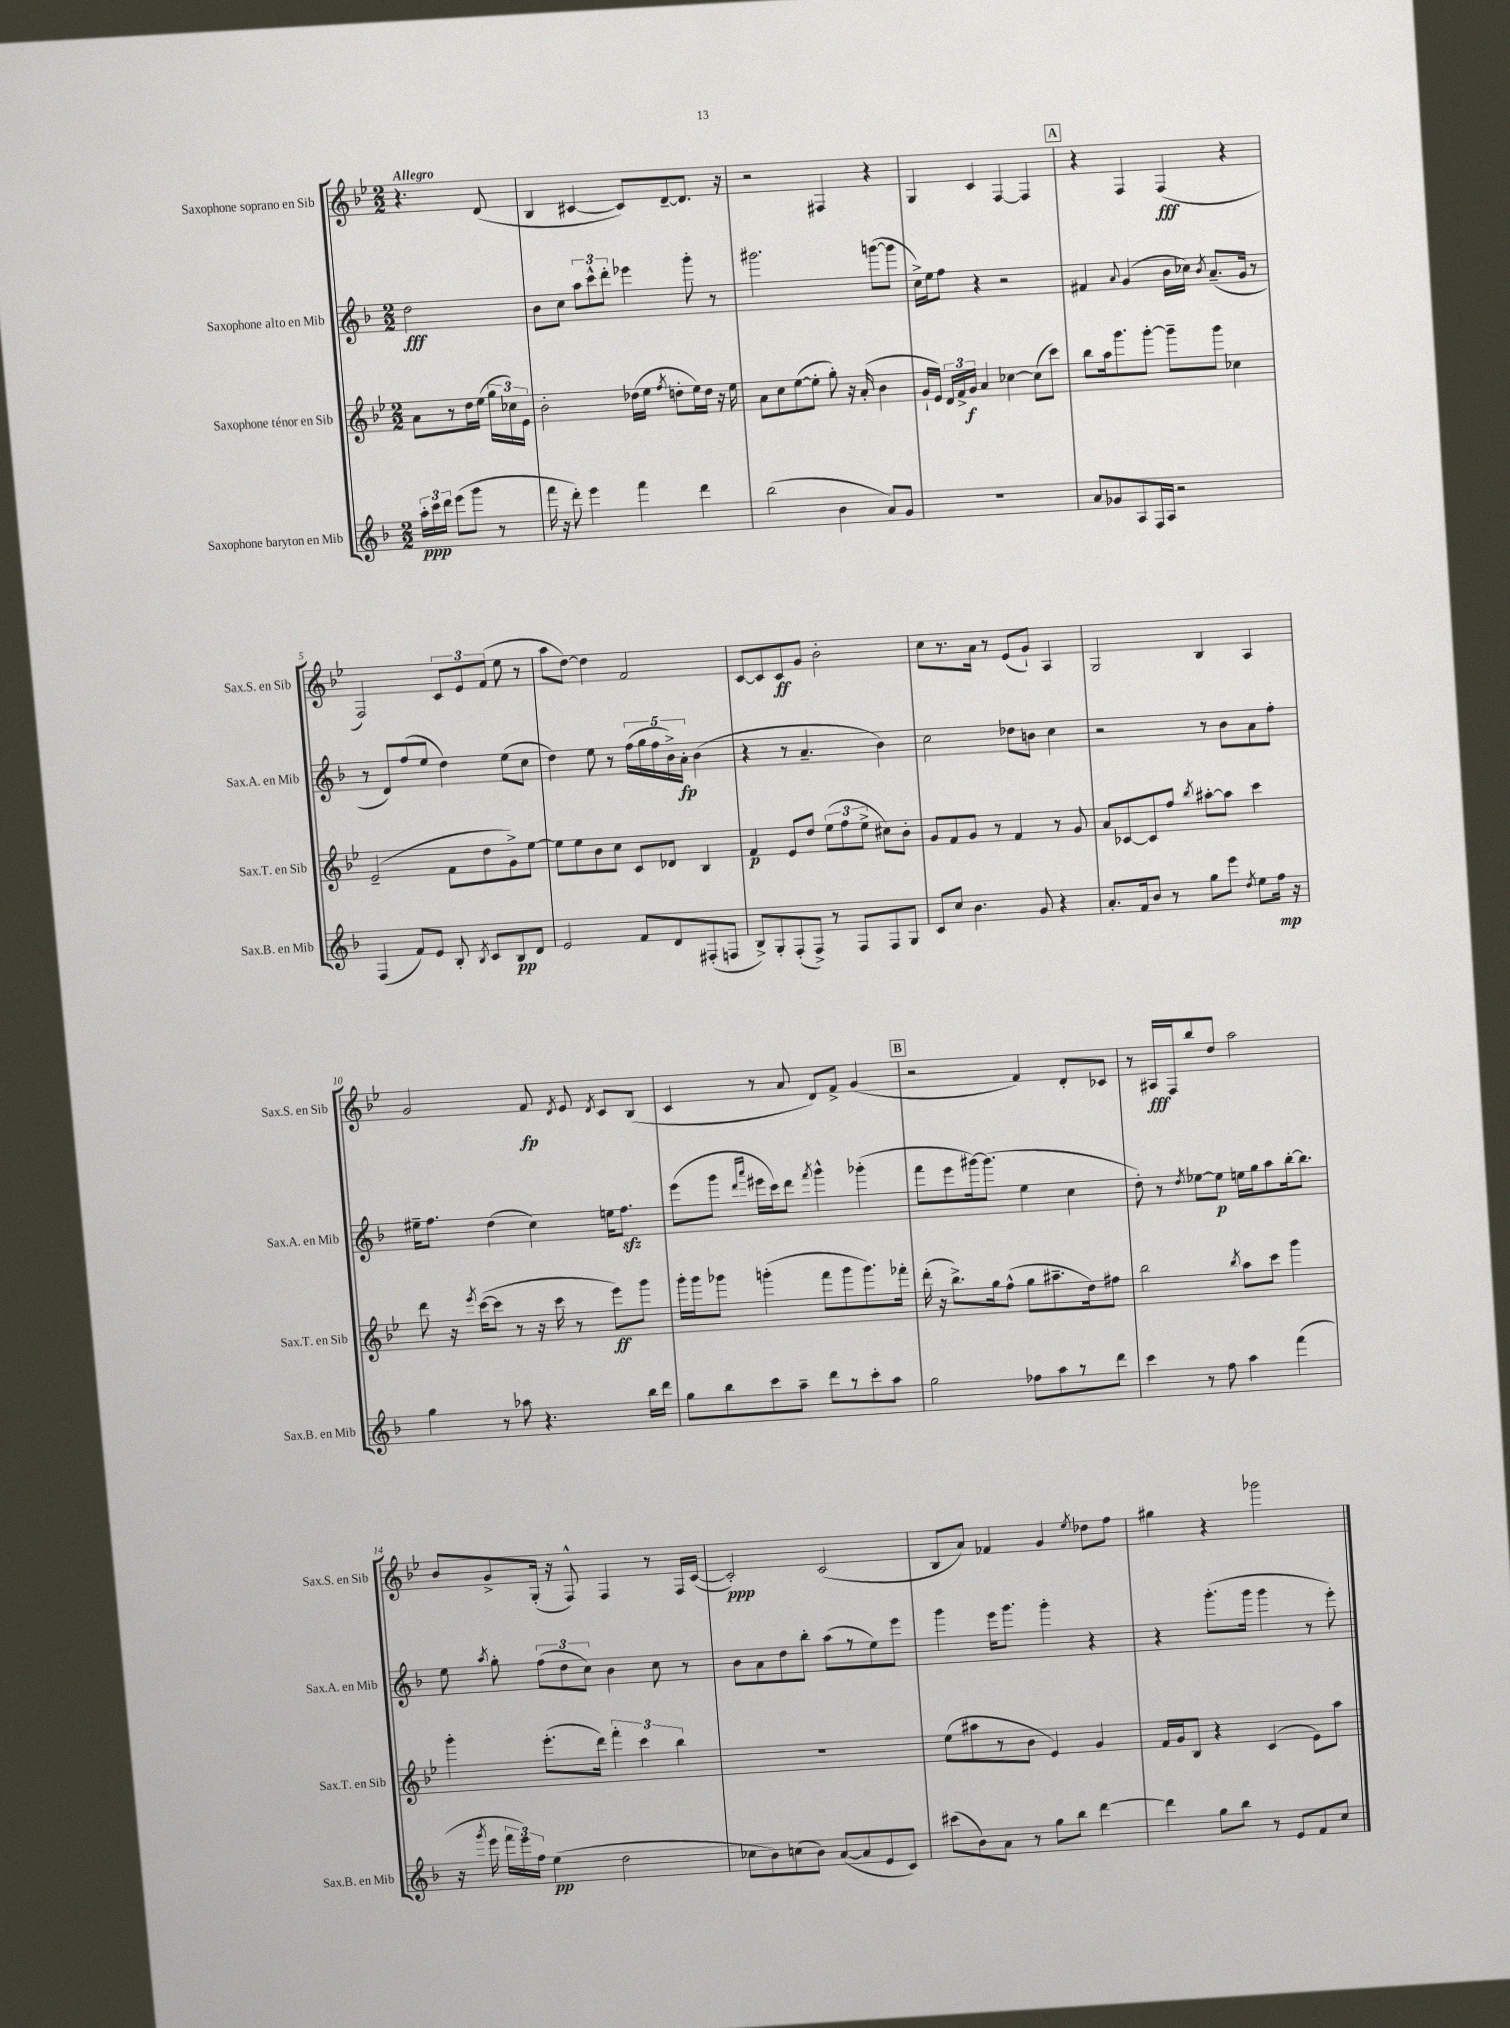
<<
\new StaffGroup <<
\new Staff = "s0" \with { instrumentName = "Saxophone soprano en Sib" shortInstrumentName = "Sax.S. en Sib" } {
    \clef treble \key bes \major \numericTimeSignature \time 2/2 \partial 2 \tempo "Allegro"
    \autoBeamOff r4. d'8( |
    bes4 cis'4~ cis'8[) d'8~-- d'8.] r16 |
    r2 fis4 r4 |
    g4 c'4 f4~ f4 |
    \mark \markup { \box "A" } r4 f4 f4\fff( r4 |
    f2) \tuplet 3/2 { c'8[ ees'8 f'8]( } ees''8 r8 |
    a''8[ d''8]~) d''4 f'2 |
    c'8[~ c'8 c'8\ff g'8] bes'2-. |
    c''8[ r8. a'16] r8 ees'8[( g'8]-!) a4 |
    g2 bes4 a4 |
    g'2 f'8\fp \acciaccatura { d'8 } ees'8 \acciaccatura { d'8 } c'8[ bes8]( |
    c'4 r8 a'8 d'8[) f'8]-> g'4( |
    \mark \markup { \box "B" } r2 f'4) d'8[-. ces'8] |
    r8 ais16[\fff f16 bes''8 d''8] a''2 |
    bes'8[ g'8-> g16]-.( r16 f8-^) f4 r8 f16[ c'16]~( |
    c'2-.\ppp) c'2( |
    bes8[ a'8]) fes'4 g'4 \acciaccatura { ees''8 } des''8[ f''8] |
    gis''4 r4 ges'''2 \bar "|." |
}
\new Staff = "s1" \with { instrumentName = "Saxophone alto en Mib" shortInstrumentName = "Sax.A. en Mib" } {
    \clef treble \key f \major \numericTimeSignature \time 2/2 \partial 2
    \autoBeamOff d''2\fff |
    bes'8[ c''8] \tuplet 3/2 { a''8[ c'''8-^ d'''8]-. } ees'''4 g'''8-. r8 |
    gis'''2. g'''8[~( g'''8] |
    c''16[->) e''16 f''8] r4 r2 |
    \mark \markup { \box "A" } fis'4 \appoggiatura { a'8 } g'4( bes'16[ ces''16]) \acciaccatura { bes'8 } a'8.[--( g'16] r8 |
    r8 d'8[) f''8( e''8] d''4) e''8[( c''8] |
    d''4) e''8 r8 \tuplet 5/4 { f''16[( g''16 f''16 bes'16->) a'16]-.\fp } bes'4( |
    r4 r8 a'4.-- bes'4) |
    c''2 des''8[ b'8] c''4 |
    r2 r8 bes'8[ a'8 f''8]-. |
    eis''16[-- f''8.] d''4( c''4) e''16[ f''8.]\sfz |
    e'''8[( g'''8] \grace { d'''16[ a'''16] } eis'''16[ c'''16) d'''8] \acciaccatura { f'''8 } g'''4-^ ges'''4-.( |
    \mark \markup { \box "B" } f'''8[ e'''8 gis'''16~) gis'''8.]( e''4 c''4 |
    d''8-.) r8 \acciaccatura { d''8 } ees''8[~ ees''8]\p e''16[ g''16 a''8 bes''16~-. bes''8.] |
    e''8 \acciaccatura { a''8 } g''8-. \tuplet 3/2 { f''8[( d''8 c''8]) } bes'4 c''8 r8 |
    bes'8[ a'8 d''8 bes''8]-. a''8[( r8 e''8) e'''8] |
    g'''4 e'''16[ g'''8.] g'''4-. r4 |
    r4 g'''8.[-.( g'''16] g'''4 r8 e'''8-.) \bar "|." |
}
\new Staff = "s2" \with { instrumentName = "Saxophone ténor en Sib" shortInstrumentName = "Sax.T. en Sib" } {
    \clef treble \key bes \major \numericTimeSignature \time 2/2 \partial 2
    \autoBeamOff a'8[ r8 d''16 ees''16]( \tuplet 3/2 { g''16[ ces''16) ees'16] } |
    bes'2-. des''16[( ees''16] \acciaccatura { f''8 } d''8[-. ees''16) d''16] r16 ees''16 |
    a'8[ c''8 ees''8~( ees''8]-. g''8-.) r16 a'16-.( bes'4 |
    g'16[-! ees'16]) \tuplet 3/2 { d'16[ f'16-> g'16]\f } a'4 ces''4~ ces''8[( c'''8]) |
    \mark \markup { \box "A" } bes''8[ a''16 g'''8. g'''8]~-. g'''8[-- g'''8] ces''4 |
    ees'2--( f'8[ d''8 g'8->) ees''8]~ |
    ees''8[ ees''8 bes'8 c''8] c'8[ des'8] bes4 |
    f'4\p ees'8[ d''8] \tuplet 3/2 { ees''8[( f''8 ees''8]-> } cis''8[) bes'8]-. |
    g'8[ f'8 g'8] r8 f'4 r8 g'8 |
    a'8[ ces'8~ ces'8 f''8] \acciaccatura { bes''8 } ais''8[~-. ais''8] c'''4 |
    d'''8 r16 \acciaccatura { ees'''8 } c'''16[~( c'''8] r8 r16 c'''16 r8 ees'''8[\ff) g'''8] |
    g'''16[-. g'''16 ges'''8] g'''4-.( f'''8[ g'''8 g'''8.) fes'''16]-. |
    \mark \markup { \box "B" } d'''16-.( r16 bes''8.[->) g''16 f''8]-^( g''8[ ais''8.-- d''16) fis''8] |
    bes''2 \acciaccatura { bes''8 } a''8[ c'''8] g'''4 |
    g'''4-. ees'''8.[-.( d'''16]) \tuplet 3/2 { f'''4-. c'''4 bes''4 } |
    R1 |
    ees''8[( ais''8 r8 bes'8] ees'4) g'4 |
    f'16[ g'16 bes8] r4 c'4( ees'8[) a''8] \bar "|." |
}
\new Staff = "s3" \with { instrumentName = "Saxophone baryton en Mib" shortInstrumentName = "Sax.B. en Mib" } {
    \clef treble \key f \major \numericTimeSignature \time 2/2 \partial 2
    \autoBeamOff \tuplet 3/2 { a''16[-.\ppp c'''16 d'''16] } e'''8[( g'''8] r8 |
    f'''16 r16 d'''8-.) e'''4 f'''4 d'''4 |
    bes''2( bes'4 a'8[) g'8] |
    R1 |
    \mark \markup { \box "A" } a'8[ ges'8 a8 f16 a16] r2 |
    f4( f'8[) e'8] bes8-. \acciaccatura { bes8 } c'8[ bes8\pp d'8] |
    e'2 f'8[ d'8 fis8-.( f8] |
    bes8[->) g8-. f8-.( f8]->) r8 f8[ f8 g8] |
    c'8[ c''8] bes'4. g'8 r4 |
    a'8.[-. f'16 bes'8] r8 g''8[ e'''8] \acciaccatura { d''8 } e''8[ f''16]\mp r16 |
    g''4 r8 aes''8 r4. bes''16[ d'''16] |
    g''8[ bes''8 c'''8 a''8]-- d'''8[ r8 c'''8-. a''8] |
    \mark \markup { \box "B" } g''2 fes''8[ a''8 r8 d'''8] |
    c'''4 r8 f''8 a''4 f'''4( |
    r16 \acciaccatura { g'''8 } e'''16 \tuplet 3/2 { f'''16[ e'''16) f''16] } e''4\pp( d''2 |
    ces''8[ bes'8) c''8( bes'8]) a'8[~( a'8 e'8 c'8]) |
    cis'''8[( bes'8) a'8] r8 g''8[ bes''8] d'''4~ |
    d'''4 g''8[ bes''8] r8 e'8[ f'8 c''8] \bar "|." |
}
>>
>>
